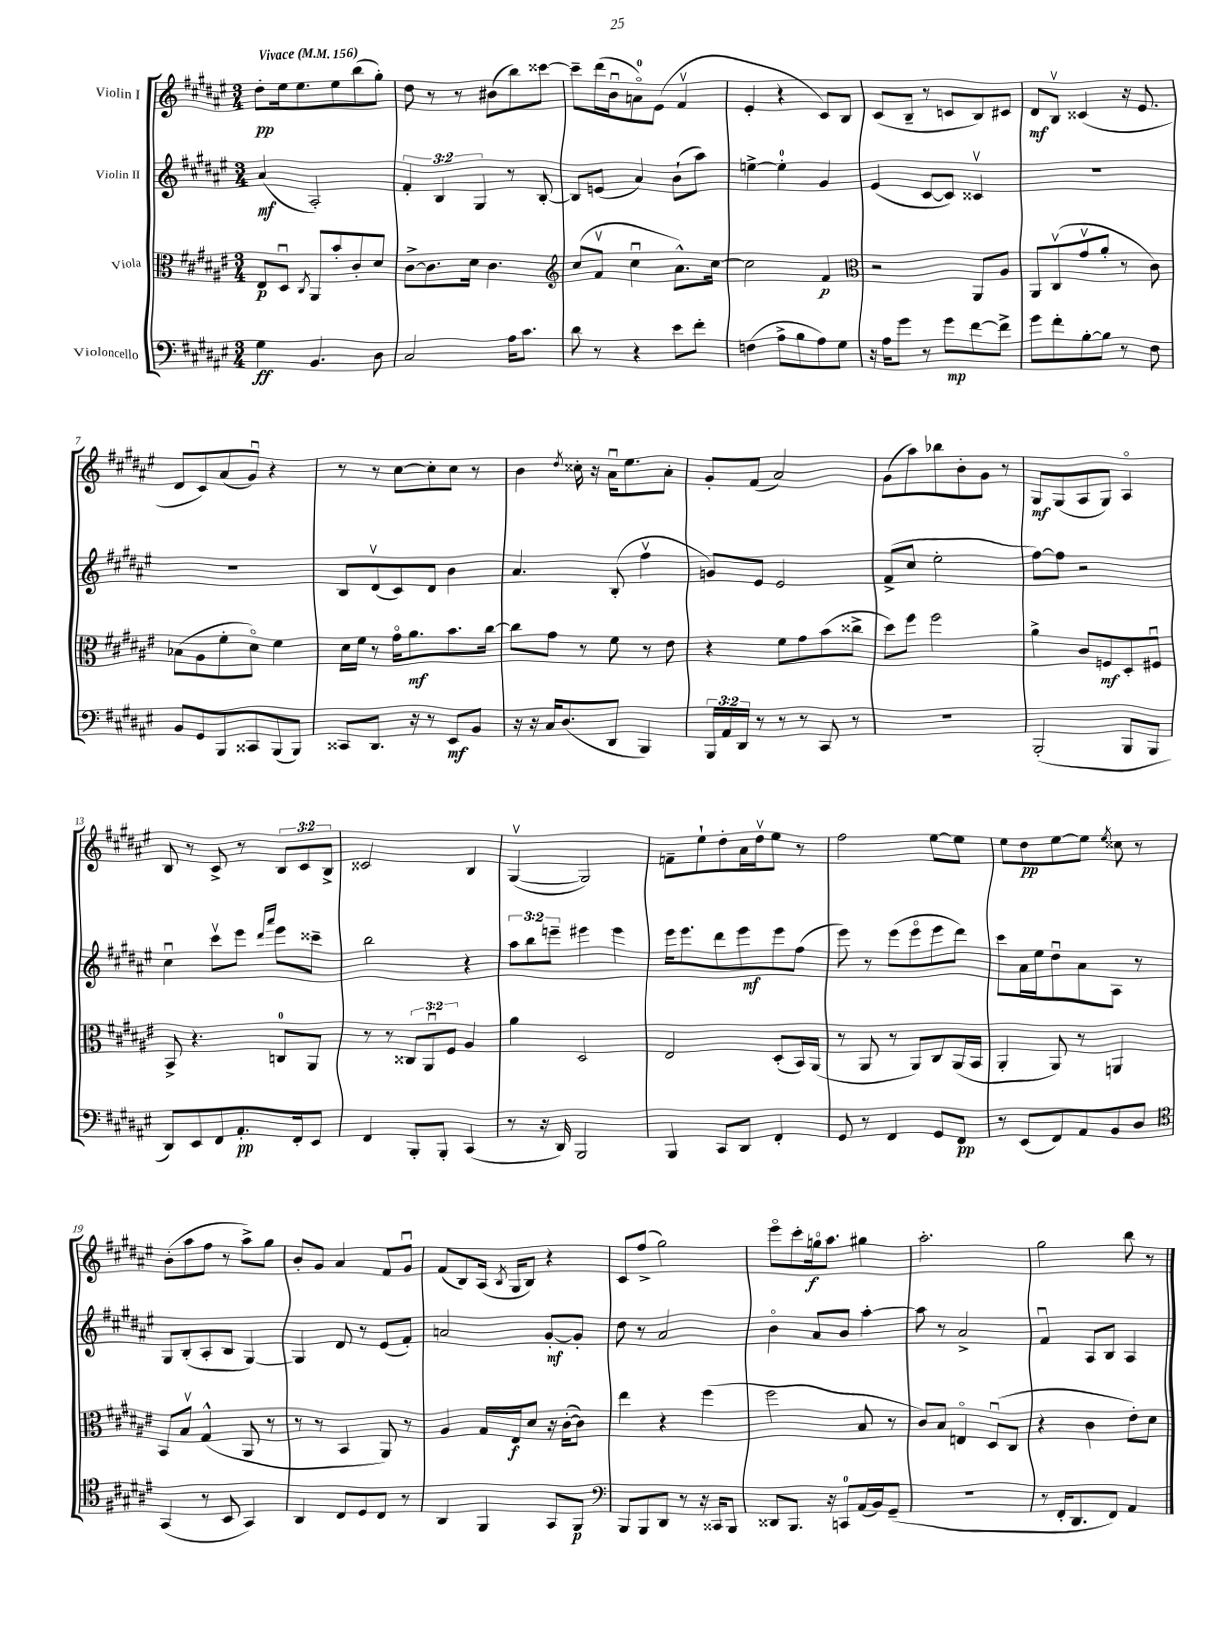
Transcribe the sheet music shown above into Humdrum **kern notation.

**kern	**kern	**kern	**kern
*staff4	*staff3	*staff2	*staff1
*clefF4	*clefC3	*clefG2	*clefG2
*k[f#c#g#d#a#e#]	*k[f#c#g#d#a#e#]	*k[f#c#g#d#a#e#]	*k[f#c#g#d#a#e#]
*M3/4	*M3/4	*M3/4	*M3/4
*MM156	*MM156	*MM156	*MM156
4G#	8E#	(4a#	8dd#'
.	8D#u	.	16ee#
.	.	.	8.ee#
.	8qC#	.	.
4.BB	8AA#	2A#')	.
.	8b'	.	8ee#
.	8c#'	.	(8bb
8D#	8d#	.	8gg#')
=	=	=	=
2C#	[8c#^	6f#'	8dd#
.	8.c#]	.	8r
.	.	6B	.
.	.	.	8r
.	16d#	.	.
.	.	6G#	.
.	4.c#	.	(8b#
16A#	.	8r	8bb)
8.c#	.	.	.
.	.	[8B'	[8ccc##
=	=	=	=
*	*clefG2	*	*
8d#	(8cc#	8B]	8ccc##~]
8r	8f#v	(8e	(16ddd#
.	.	.	16bu
4r	4cc#u	4a#)	8ao)
.	.	.	(8e#
8e#	8.a#^^)	(8b`	4f#v
8f#'	.	8aa#)	.
.	[16cc#	.	.
=	=	=	=
(4F	2cc#]	[4ee^	4e#'
8A#^	.	4ee']	4r
8B	.	.	.
8A#)	4f#	4g#	8c#)
8G#	.	.	8B
=	=	=	=
*	*clefC3	*	*
16r	2r	(4e#	(8c#
16A#	.	.	.
8g#	.	.	8B~
8r	.	[8c#	8r
8g#	.	8c#])	8c
[8f#	8AA#	4c##v	8B)
8f#^]	8A#	.	8c#
=	=	=	=
8g#	8AA#	2.r	8d#
8f#'	(8C#v	.	8Bv
[8B'	8g#v	.	(4c##
8B]	8a#'	.	.
8r	8r	.	16r
.	.	.	8.e#
8F#	8c#)	.	.
=	=	=	=
8BB	(8B-	2.r	8d#
8GG#	8A#	.	8c#)
8BBB	8f#'	.	(8a#
8CC##	8d#o)	.	8g#u)
(8BBB	4f#	.	4r
8BBB)	.	.	.
=	=	=	=
8CC##	16d#	8B	8r
.	16f#	.	.
8.DD#	8r	(8d#v	8r
.	16g#o	8c#)	[8cc#
16r	8.a#	.	.
8r	.	8d#	8cc#']
8EE#	8.b	4b	8cc#
8BB	.	.	8r
.	[16cc#	.	.
=	=	=	=
16r	8cc#]	4.a#	4b
16r	.	.	.
16C#	8g#	.	.
(8.D#	.	.	.
.	.	.	8qdd#
.	8r	.	16cc##'
.	.	.	16r
8DD#	8f#	(8B'	16a#u
.	.	.	8.ee#
4BBB)	8r	4ff#v	.
.	8e#	.	8a#'
=	=	=	=
24BBB	4r	8g)	8g#'
24AA#	.	.	.
24DD#	.	.	.
8r	.	8e#	(8f#
8r	8f#	2e#	2a#)
8r	8g#	.	.
8CC#	(8b	.	.
8r	8cc##^	.	.
=	=	=	=
2.r	8dd#)	(8f#^	(8g#
.	8ff#	8cc#	8aa#)
.	2ff#	2ee#'	8bb-
.	.	.	8b'
.	.	.	8g#
.	.	.	8r
=	=	=	=
(2BBB'	4a#^	[8ff#)	8G#
.	.	8ff#]	(8G#
.	8c#	2r	8A#
.	8F	.	8G#)
8BBB	8D#'	.	4A#o
8BBB	8F#u	.	.
=	=	=	=
8DD#)	8BB^	4cc#u	8B
8EE#	4.r	.	8r
8FF#	.	8ccc#v	8c#^
8.AA#'	.	8eee#	8r
.	.	16qqddd#	.
.	.	16qqaaa#	.
.	8C	8eee#	12B
16FF#'	.	.	.
.	.	.	12c#
8EE#	8AA#	8ccc##~	.
.	.	.	12B^
=	=	=	=
4FF#	8r	2bb	2c##
.	8r	.	.
8BBB'	12C##	.	.
.	12AA#u	.	.
8BBB'	.	.	.
.	12F#	.	.
(4CC#	4A#	4r	4B
=	=	=	=
8r	4a#	12aa#	([4G#v
.	.	12bb	.
16r	.	.	.
.	.	12eee~	.
16DD#)	.	.	.
2BBB	2D#	4eee#	2G#])
.	.	4eee#	.
=	=	=	=
4BBB	2E#	16eee#	8f~
.	.	8.eee#	.
.	.	.	8ee#`
8CC#	.	8ddd#	8dd#'
8DD#	.	8eee#	16a#
.	.	.	16dd#v
4FF#'	(8D#'	8eee#	8ee#
.	16BB)	(8ff#	8r
.	(16AA#	.	.
=	=	=	=
8GG#	8r	8eee#)	2ff#
8r	8AA#	8r	.
4FF#	8r	(8eee#	.
.	8AA#)	8eee#o	.
8GG#	8C#	8eee#	[8ee#
8FF#	(16AA#	8ddd#)	8ee#]
.	16BB	.	.
=	=	=	=
8r	4AA#'	8ccc#	8ee#
(8EE#	.	16a#	8dd#
.	.	16ee#	.
8FF#)	8AA#)	8dd#u	[8ee#
8AA#	8r	8a#	8ee#]
.	.	.	8qee#
8BB	4AA	8A#	8cc##
8D#	.	8r	8r
=	=	=	=
*clefC4	*	*	*
(4GG#	8BB	8G#	(8b'
.	8Bv	(8B'	8aa#
8r	(4G#^^	8A#'	8ff#
8BB	.	8B	8r
4GG#)	8AA#	[4G#)	8aa#^)
.	8r	.	8gg#
=	=	=	=
4AA#	8r	4G#]	8b'
.	8r	.	8g#
8C#	4BB	8d#	4a#
8D#	.	8r	.
8C#	8AA#)	(8e#	8f#
8r	8r	8f#')	8g#u
=	=	=	=
4AA#	4A#	2a	(8f#
.	.	.	8B)
4FF#	16G#	.	(16A#
.	.	.	8qB
.	16E#	.	16G#
.	8d#	.	8B)
8GG#	16r	[8g#'	4r
.	([16c#'	.	.
8FF#	8c#])	8g#']	.
=	=	=	=
*clefF4	*	*	*
8BBB	4ee#	8dd#	8c#
8BBB	.	8r	(8ff#^
8DD#	4r	2a#	2gg#)
8r	.	.	.
16r	(4ff#	.	.
16CC##	.	.	.
8BBB	.	.	.
=	=	=	=
8DD##	2ff#	4bo	8eee#o
8.BBB	.	.	8ccc#'
.	.	8a#	16ggo
16r	.	.	8.aa#
8CC	.	8b	.
(16AA#	8B	[4aa#'	4gg#
16BB)	.	.	.
(8GG#~	8r	.	.
=	=	=	=
2.r	8c#)	8aa#]	2.aa#'
.	8B	8r	.
.	4Eo	2a#^	.
.	(8D#u	.	.
.	8C#	.	.
=	=	=	=
8r	4r	4f#u	2gg#
16FF#'	.	.	.
8.DD#	.	.	.
.	4c#	8A#	.
8FF#)	.	8B	.
4AA#	8e#')	4A#	8bb
.	8d#	.	8r
==	==	==	==
*-	*-	*-	*-
